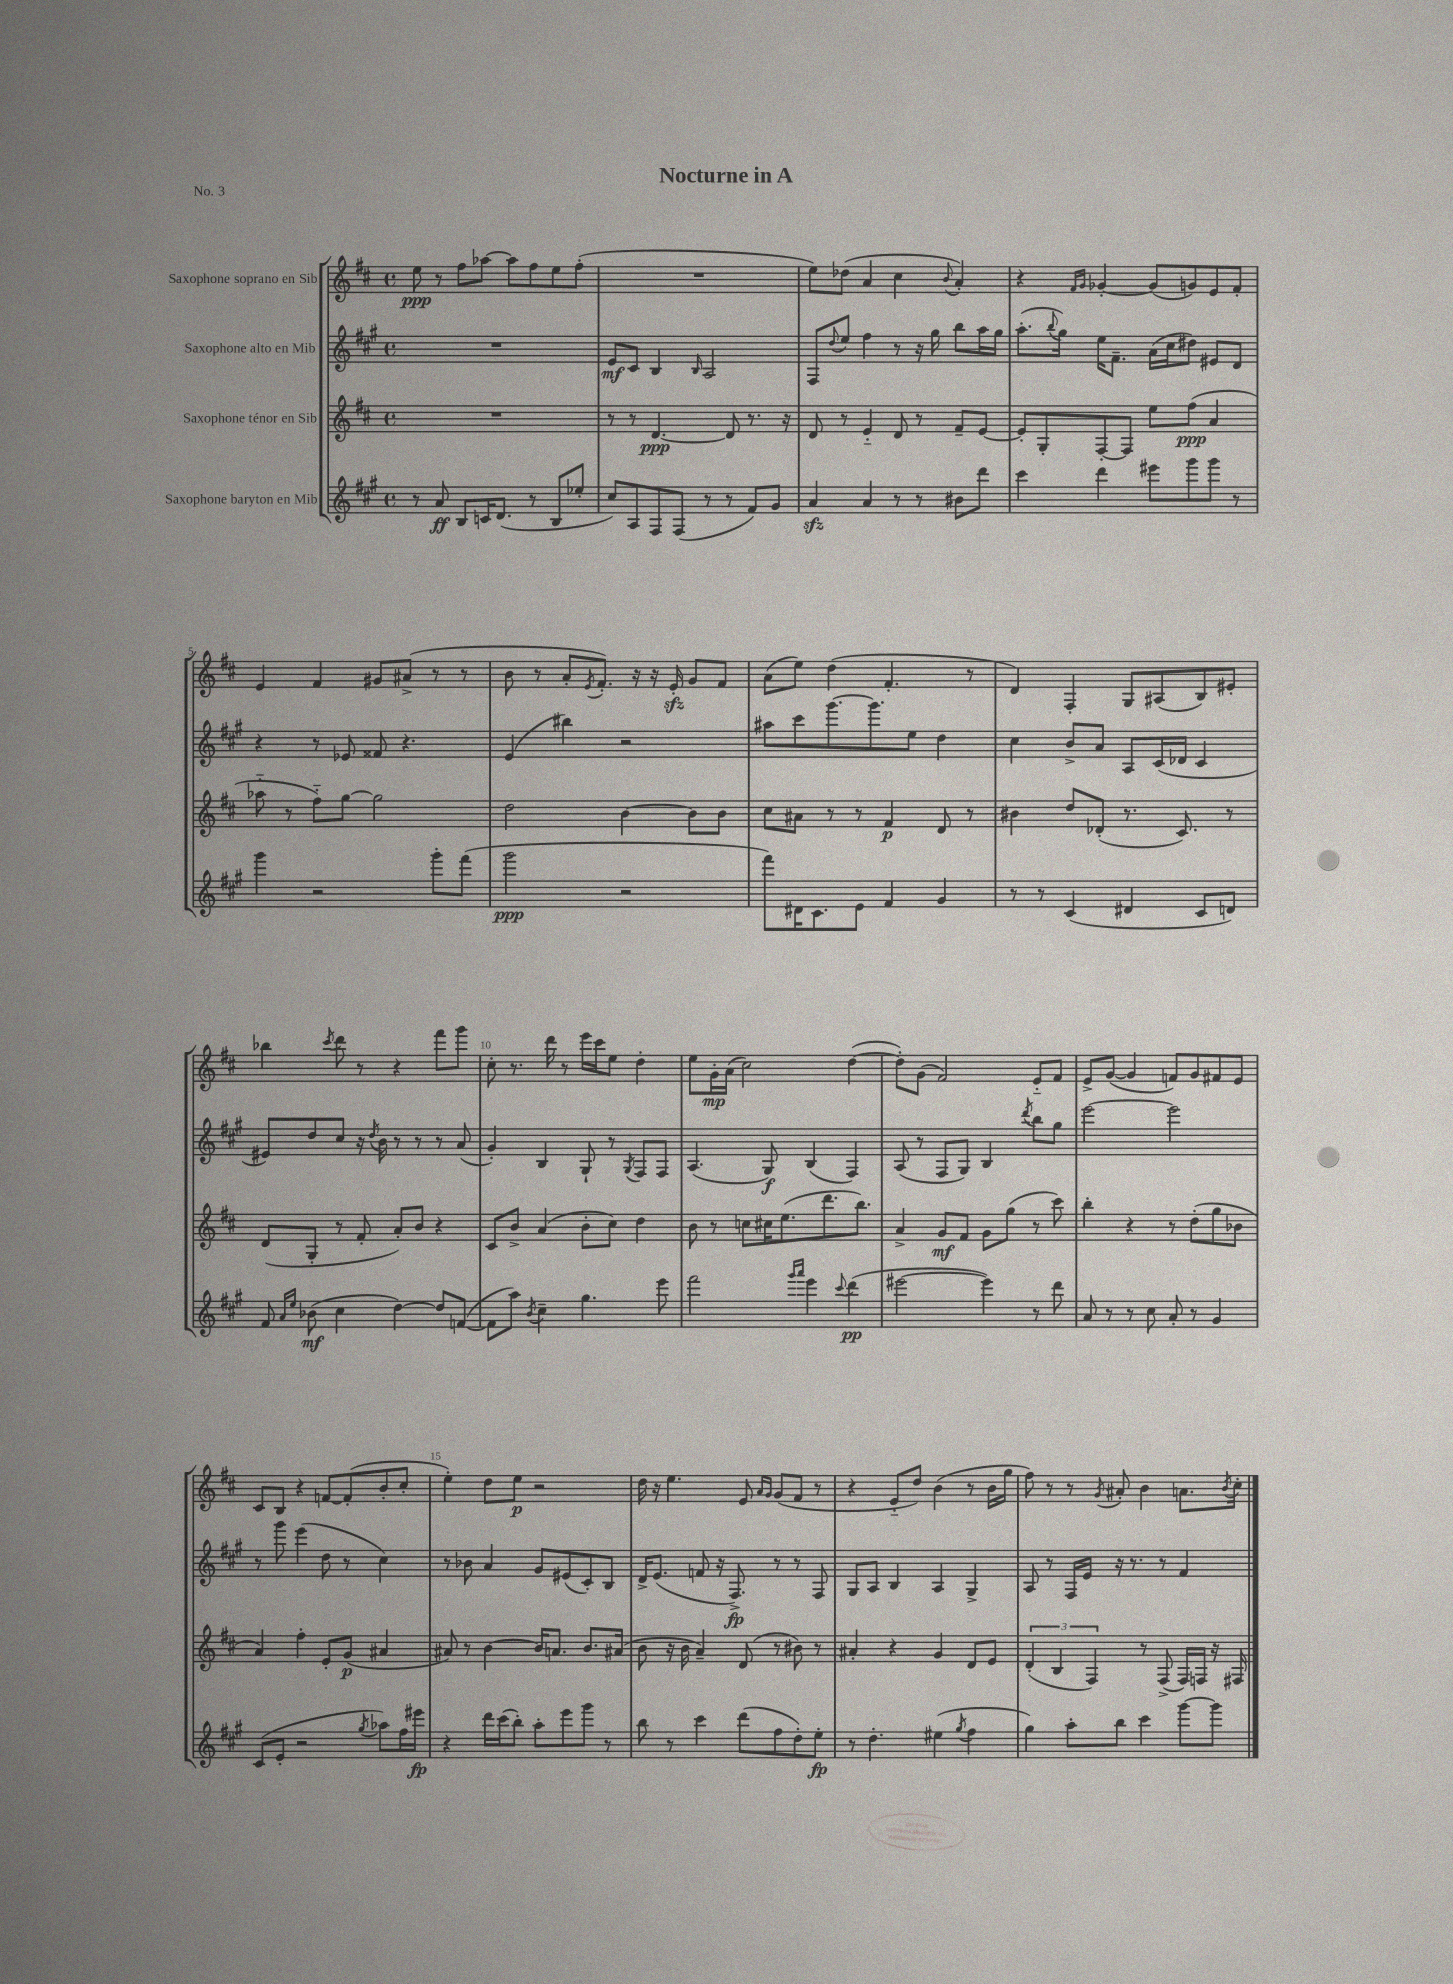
\header { title = "Nocturne in A" piece = "No. 3" }
<<
\new StaffGroup <<
\new Staff = "s0" \with { instrumentName = "Saxophone soprano en Sib" } {
    \clef treble \key d \major \defaultTimeSignature \time 4/4
    e''8\ppp r8 fis''8 aes''8~ aes''8 fis''8 e''8 fis''8-.( |
    R1 |
    e''8) des''8( a'4 cis''4 \appoggiatura { b'8 } a'4-.) |
    r4 \grace { fis'16 g'16 } ges'4~-. ges'8( g'8) e'8 fis'8-. |
    e'4 fis'4 gis'8 ais'8->( r8 r8 |
    b'8 r8 a'8-. \acciaccatura { e'8 } fis'8.-.) r16 r16 e'16-.\sfz g'8 fis'8 |
    a'8( e''8) d''4( fis'4.-. r8 |
    d'4) fis4-. g8 ais8( b8) eis'8-. |
    bes''4 \acciaccatura { cis'''8 } d'''8 r8 r4 fis'''8 g'''8 |
    cis''8-. r8. d'''16 r8 e'''16 cis'''16 e''8 d''4-. |
    e''8 g'16-.\mp a'16( cis''2) d''4~( |
    d''8-.) g'8( fis'2) e'8-_ fis'8 |
    e'8-> g'8~( g'4 f'8) g'8 fis'8 e'8 |
    cis'8 b8 r4 f'8~ f'8-.( b'8-. cis''8-. |
    e''4-.) d''8 e''8\p r2 |
    d''16 r16 e''4. e'8 \grace { a'16 g'16 } g'8( fis'8 r8 |
    r4 e'8-_ d''8) b'4( r8 b'16 g''16 |
    fis''8) r8 r8 \acciaccatura { g'8 } ais'8-. b'4 a'8. \acciaccatura { b'8 } cis''16-. \bar "|." |
}
\new Staff = "s1" \with { instrumentName = "Saxophone alto en Mib" } {
    \clef treble \key a \major \defaultTimeSignature \time 4/4
    R1 |
    e'8\mf cis'8 b4 \grace { b16 } a2 |
    fis8 \appoggiatura { d''8 } e''8 fis''4 r8 r16 gis''16 b''8 a''16 gis''16 |
    a''8.-.( \appoggiatura { b''8 } gis''16) e''16 fis'8.-- a'16( cis''16 dis''8) eis'8 d'8 |
    r4 r8 ees'8 fisis'8 r4. |
    e'4( bis''4) r2 |
    ais''8 cis'''8 gis'''8.~ gis'''8. e''8 d''4 |
    cis''4 b'8-> a'8 a8 cis'16( des'16 cis'4 |
    eis'8) d''8 cis''8 r16 \acciaccatura { d''8 } b'16 r8 r8 r8 a'8( |
    gis'4-.) b4 gis8-! r8 \acciaccatura { gis8 } fis8 fis8 |
    a4.( gis8\f) b4( fis4) |
    a8( r8 fis8 gis8) b4 \acciaccatura { d'''8 } b''8 gis''8 |
    e'''2~ e'''2 |
    r8 gis'''8 e'''4( d''8 r8 cis''4) |
    r8 bes'8 a'4 gis'8 eis'8( cis'8-.) b8 |
    d'16-> e'8.( f'8 r16 fis8.->\fp) r8 r8 fis8 |
    gis8 a8 b4 a4 gis4-> |
    a8 r8 fis16 e'16 r16 r8. r8 fis'4 \bar "|." |
}
\new Staff = "s2" \with { instrumentName = "Saxophone ténor en Sib" } {
    \clef treble \key d \major \defaultTimeSignature \time 4/4
    R1 |
    r8 r8 d'4.~\ppp d'8 r8. r16 |
    d'8 r8 e'4-_ d'8 r8 fis'8-- e'8~ |
    e'8-. g8-. fis8~-. fis8 e''8 fis''8\ppp( a'4 |
    aes''8-_ r8 fis''8-_) g''8~ g''2 |
    d''2 b'4~ b'8 b'8 |
    cis''8 ais'8 r8 r8 fis'4\p d'8 r8 |
    bis'4 d''8 des'8-.( r8. cis'8.) r8 |
    d'8( g8-. r8 fis'8-. a'8-.) b'8 r4 |
    cis'8 b'8-> a'4( b'8-. cis''8) d''4 |
    b'8 r8 c''8 cis''16 e''8.( d'''8. b''8.) |
    a'4-> g'8\mf fis'8 g'8 g''8( r8 cis'''8) |
    b''4-. r4 r8 d''8-.( g''8 bes'8 |
    a'4) fis''4-. e'8-. g'8\p( ais'4 |
    ais'8) r8 b'4~ b'16 a'8. b'8. ais'16( |
    b'8 r16 b'16 a'4--) d'8( r8 bis'8) r8 |
    ais'4-. r4 g'4 d'8 e'8 |
    \tuplet 3/2 { d'4-.( b4 fis4) } r8 fis8->( fis16) f16 r16 fis16 \bar "|." |
}
\new Staff = "s3" \with { instrumentName = "Saxophone baryton en Mib" } {
    \clef treble \key a \major \defaultTimeSignature \time 4/4
    r8 a'8\ff b8 c'16 d'8.( r8 b8 ees''8-. |
    cis''8) a8 fis8 fis8( r8 r8 fis'8) gis'8 |
    a'4\sfz a'4 r8 r8 bis'8 d'''8 |
    cis'''4 d'''4 eis'''8 gis'''8 gis'''8 r8 |
    gis'''4 r2 gis'''8-. fis'''8( |
    gis'''2\ppp r2 |
    fis'''8) dis'16 cis'8. e'8 fis'4 gis'4 |
    r8 r8 cis'4( dis'4 cis'8 d'8) |
    fis'8 \grace { a'16 e''16 } bes'8\mf( cis''4 d''4~) d''8 f'8~( |
    f'8 a''8) \acciaccatura { b'8 } cis''4-- gis''4. e'''8 |
    fis'''2 \grace { gis'''16 a'''16 } e'''4 \appoggiatura { cis'''8 } d'''4\pp( |
    eis'''2~ eis'''4) r8 d'''8 |
    a'8 r8 r8 cis''8 a'8-. r8 gis'4 |
    cis'8( e'8-. r2 \acciaccatura { gis''8 } aes''8) fis''16 eis'''16\fp |
    r4 d'''16 cis'''16( b''8-.) a''8-. e'''8 gis'''8 r8 |
    b''8 r8 cis'''4 d'''8( fis''8 d''8-.) e''8-.\fp |
    r8 d''4.-. eis''4( \acciaccatura { gis''8 } fis''4 |
    gis''4) a''8-. b''8 cis'''4 gis'''8~ gis'''8 \bar "|." |
}
>>
>>
\layout { \context { \Score \override BarNumber.break-visibility = ##(#f #t #t) barNumberVisibility = #(every-nth-bar-number-visible 5) } }
